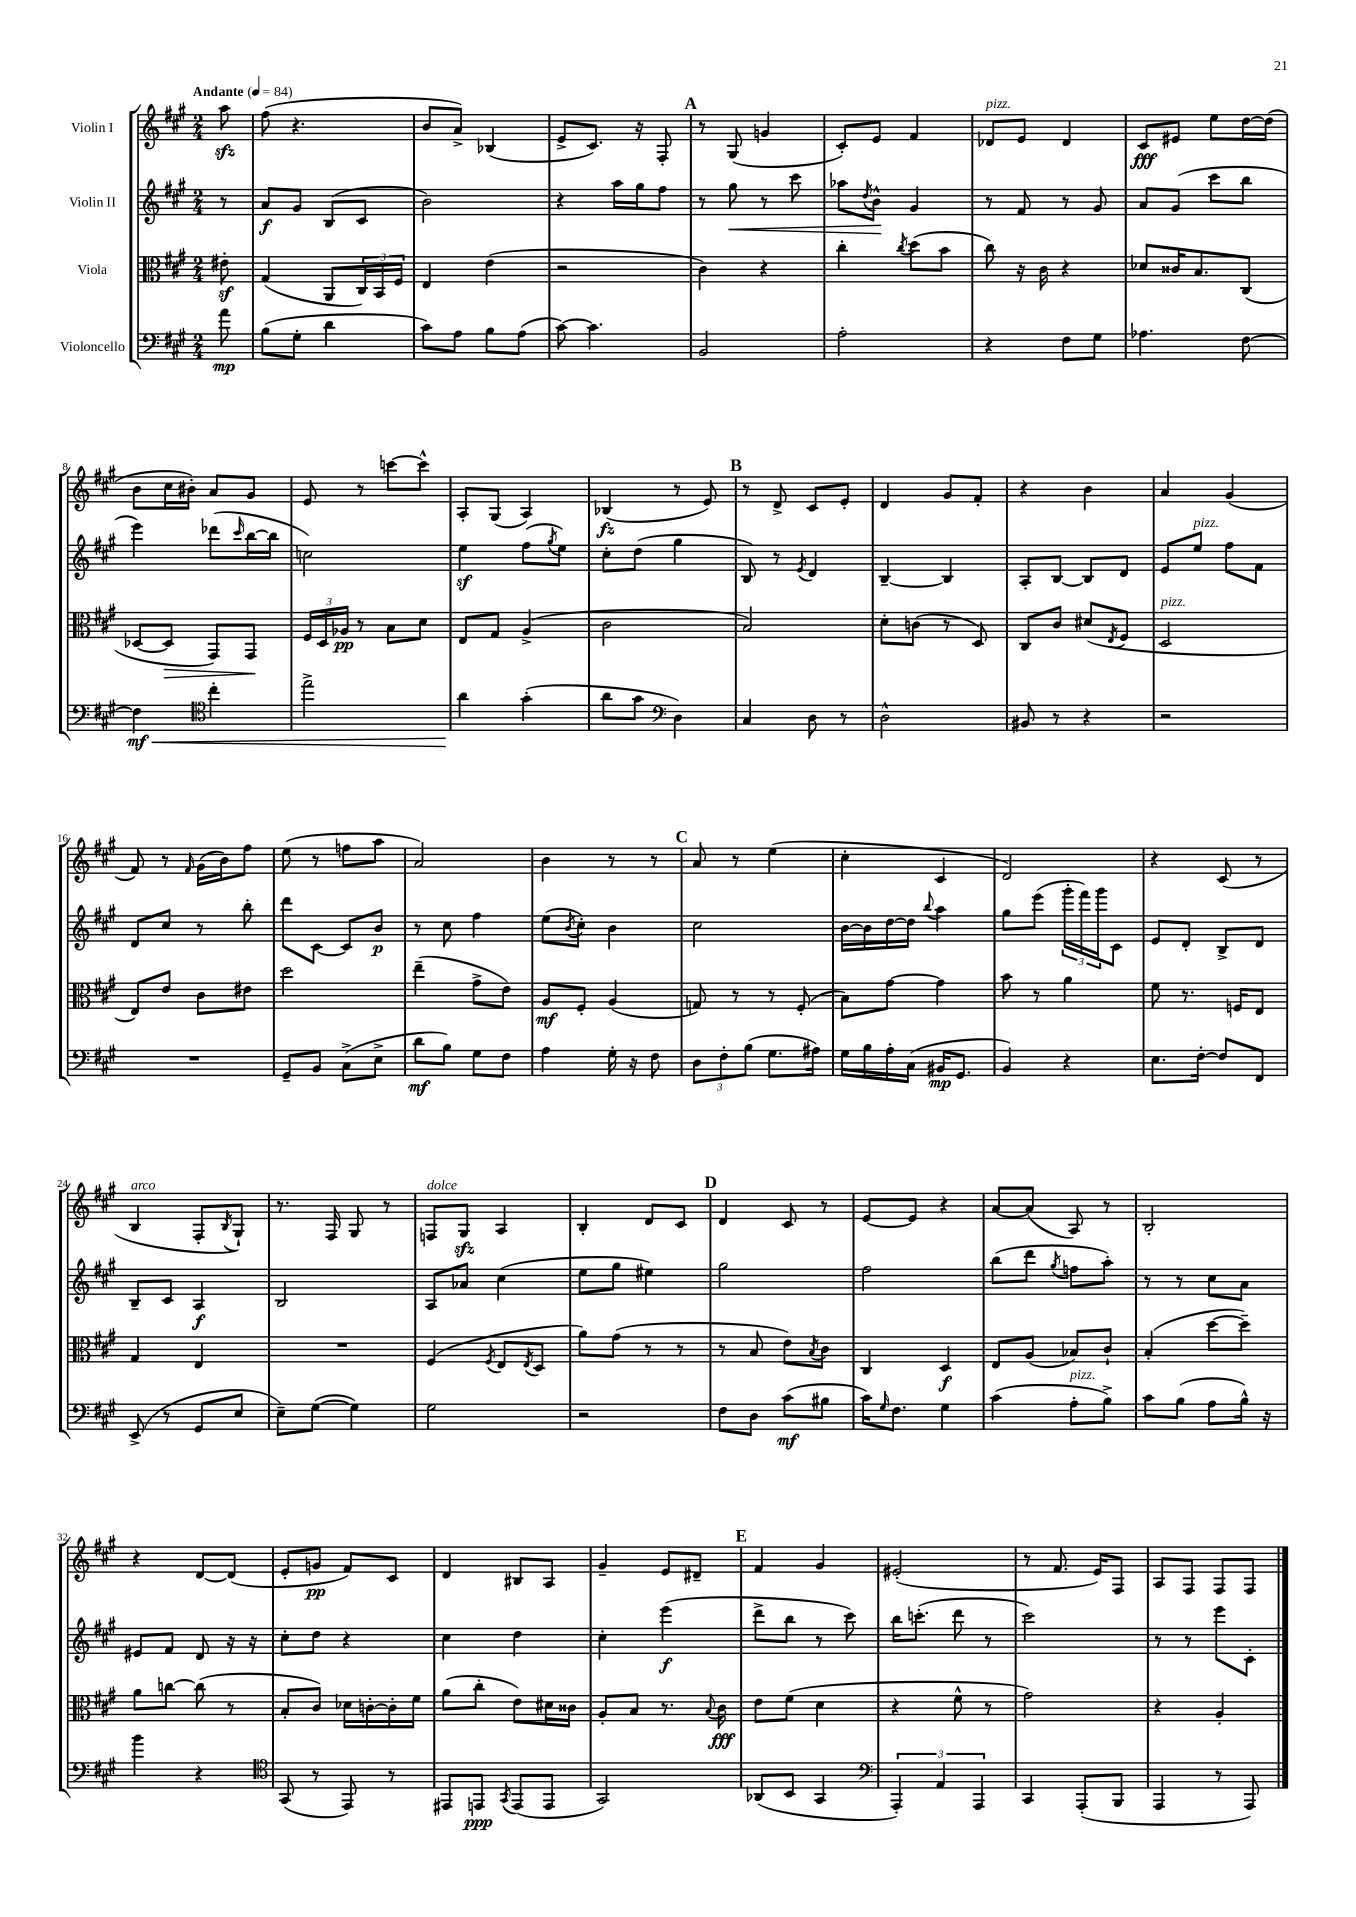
<<
\new StaffGroup <<
\new Staff = "s0" \with { instrumentName = "Violin I" } {
    \clef treble \key a \major \numericTimeSignature \time 2/4 \partial 8 \tempo "Andante" 4 = 84
    a''8\sfz |
    fis''8( r4. |
    b'8 a'8->) bes4( |
    e'8-> cis'8.) r16 fis8-. |
    \mark \markup { \bold "A" } r8 gis8( g'4 |
    cis'8-.) e'8 fis'4 |
    des'8^\markup { \italic "pizz." } e'8 des'4 |
    cis'8\fff eis'8 e''8 d''16~ d''16( |
    b'8 cis''16 bis'16-.) a'8 gis'8 |
    e'8 r8 c'''8~ c'''8-^ |
    a8-. gis8( a4) |
    bes4\fz( r8 e'8) |
    \mark \markup { \bold "B" } r8 d'8-> cis'8 e'8-. |
    d'4 gis'8 fis'8-. |
    r4 b'4 |
    a'4 gis'4( |
    fis'8) r8 \grace { fis'16 } gis'16( b'16) fis''8 |
    e''8( r8 f''8 a''8 |
    a'2) |
    b'4 r8 r8 |
    \mark \markup { \bold "C" } a'8 r8 e''4( |
    cis''4-. cis'4 |
    d'2) |
    r4 cis'8( r8 |
    b4^\markup { \italic "arco" } fis8-. \acciaccatura { b8 } gis8-!) |
    r8. fis16 gis8 r8 |
    f8^\markup { \italic "dolce" } gis8\sfz a4 |
    b4-. d'8 cis'8 |
    \mark \markup { \bold "D" } d'4 cis'8 r8 |
    e'8~ e'8 r4 |
    a'8~ a'8( a8) r8 |
    b2-. |
    r4 d'8~ d'8( |
    e'8-. g'8\pp fis'8) cis'8 |
    d'4 bis8 a8 |
    gis'4-- e'8 dis'8-- |
    \mark \markup { \bold "E" } fis'4 gis'4 |
    eis'2-.( |
    r8 fis'8. e'16) fis8 |
    a8 fis8 fis8 fis8 \bar "|." |
}
\new Staff = "s1" \with { instrumentName = "Violin II" } {
    \clef treble \key a \major \numericTimeSignature \time 2/4 \partial 8
    r8 |
    a'8\f gis'8 b8( cis'8 |
    b'2) |
    r4 a''16 gis''16 fis''8 |
    \mark \markup { \bold "A" } r8 gis''8\< r8 cis'''8 |
    aes''8 \acciaccatura { d''8 } b'8-^\! gis'4 |
    r8 fis'8 r8 gis'8 |
    a'8 gis'8( cis'''8 b''8 |
    e'''4) des'''8( \grace { cis'''16 } b''16~ b''16 |
    c''2) |
    e''4\sf fis''8( \acciaccatura { gis''8 } e''8) |
    cis''8-. d''8( gis''4 |
    \mark \markup { \bold "B" } b8) r8 \acciaccatura { e'8 } d'4 |
    b4~-- b4 |
    a8-. b8~ b8 d'8 |
    e'8 e''8^\markup { \italic "pizz." } fis''8 fis'8 |
    d'8 cis''8 r8 b''8-. |
    d'''8 cis'8~ cis'8 b'8\p |
    r8 cis''8 fis''4 |
    e''8( \acciaccatura { b'8 } cis''8-.) b'4 |
    \mark \markup { \bold "C" } cis''2 |
    b'16~ b'16 d''16~ d''16 \appoggiatura { b''8 } a''4 |
    gis''8 e'''8( \tuplet 3/2 { gis'''16-. fis'''16) gis'''16 } cis'8 |
    e'8 d'8-. b8-> d'8 |
    b8-- cis'8 a4\f |
    b2 |
    a8 aes'8 cis''4( |
    e''8 gis''8 eis''4) |
    \mark \markup { \bold "D" } gis''2 |
    fis''2 |
    b''8( d'''8 \acciaccatura { gis''8 } f''8 a''8-.) |
    r8 r8 cis''8 a'8 |
    eis'8 fis'8 d'8 r16 r16 |
    cis''8-. d''8 r4 |
    cis''4 d''4 |
    cis''4-. e'''4\f( |
    \mark \markup { \bold "E" } d'''8-> b''8 r8 cis'''8) |
    b''16 c'''8.-.( d'''8 r8 |
    cis'''2) |
    r8 r8 e'''8 cis'8-. \bar "|." |
}
\new Staff = "s2" \with { instrumentName = "Viola" } {
    \clef alto \key a \major \numericTimeSignature \time 2/4 \partial 8
    eis'8-.\sf |
    gis4( a,8 \tuplet 3/2 { cis16) b,16 fis16 } |
    e4 e'4( |
    r2 |
    \mark \markup { \bold "A" } cis'4) r4 |
    cis''4-. \acciaccatura { cis''8 } d''8( b'8 |
    cis''8) r16 cis'16 r4 |
    des'8 cisis'16 b8. cis8( |
    des8~ des8\> gis,8) gis,8\! |
    \tuplet 3/2 { fis16 d16 aes16\pp } r8 b8 d'8 |
    e8 gis8 a4->( |
    cis'2 |
    \mark \markup { \bold "B" } b2) |
    d'8-. c'8( r8 d8) |
    cis8 cis'8 dis'8( \acciaccatura { e8 } fis8 |
    d2^\markup { \italic "pizz." } |
    e8) e'8 cis'8 eis'8 |
    d''2 |
    e''4--( gis'8-> e'8) |
    a8\mf fis8-. a4( |
    \mark \markup { \bold "C" } g8) r8 r8 fis8-.( |
    b8) gis'8~ gis'4 |
    b'8 r8 a'4 |
    fis'8 r8. f16 e8 |
    gis4 e4 |
    R2 |
    fis4( \acciaccatura { fis8 } e8 \acciaccatura { e8 } d8 |
    a'8) gis'8( r8 r8 |
    \mark \markup { \bold "D" } r8 b8 e'8) \acciaccatura { b8 } cis'8 |
    cis4 d4\f |
    e8 a8( bes8) cis'8-! |
    b4-.( d''8~ d''8--) |
    a'8 c''8~ c''8( r8 |
    b8-. cis'8) des'16 c'16~-. c'16-. fis'16 |
    a'8( cis''8-. e'8) dis'16 cisis'16 |
    a8-. b8 r8. \appoggiatura { b8 } cis'16\fff |
    \mark \markup { \bold "E" } e'8 fis'8( d'4 |
    r4 fis'8-^ r8 |
    gis'2) |
    r4 a4-. \bar "|." |
}
\new Staff = "s3" \with { instrumentName = "Violoncello" } {
    \clef bass \key a \major \numericTimeSignature \time 2/4 \partial 8
    a'8\mp |
    b8( gis8-. d'4 |
    cis'8) a8 b8 a8( |
    cis'8~) cis'4. |
    \mark \markup { \bold "A" } b,2 |
    a2-. |
    r4 fis8 gis8 |
    aes4. fis8~ |
    fis4\mf\< \clef tenor cis''4-. |
    e''2-> |
    a'4\! gis'4-.( |
    a'8 gis'8 \clef bass d4) |
    \mark \markup { \bold "B" } cis4 d8 r8 |
    d2-^ |
    bis,8 r8 r4 |
    r2 |
    R2 |
    gis,8-- b,8 cis8->( e8-> |
    d'8\mf b8) gis8 fis8 |
    a4 gis16-. r16 fis8 |
    \mark \markup { \bold "C" } \tuplet 3/2 { d8 fis8-. b8( } gis8. ais16) |
    gis16 b16 a16-. cis16( bis,16\mp gis,8. |
    b,4) r4 |
    e8. fis16~-. fis8 fis,8 |
    e,8->( r8 gis,8 e8 |
    e8--) gis8~( gis4) |
    gis2 |
    r2 |
    \mark \markup { \bold "D" } fis8 d8 cis'8\mf( bis8 |
    cis'16) \grace { gis16 } fis8. gis4 |
    cis'4( a8-.^\markup { \italic "pizz." } b8->) |
    cis'8 b8( a8 b16-^) r16 |
    b'4 r4 |
    \clef tenor gis,8( r8 e,8) r8 |
    eis,8 e,8\ppp \acciaccatura { gis,8 } e,8( e,8 |
    gis,2) |
    \mark \markup { \bold "E" } aes,8( b,8 gis,4 |
    \clef bass \tuplet 3/2 { a,,4-.) a,4 a,,4 } |
    cis,4 a,,8-.( b,,8 |
    a,,4 r8 a,,8) \bar "|." |
}
>>
>>
